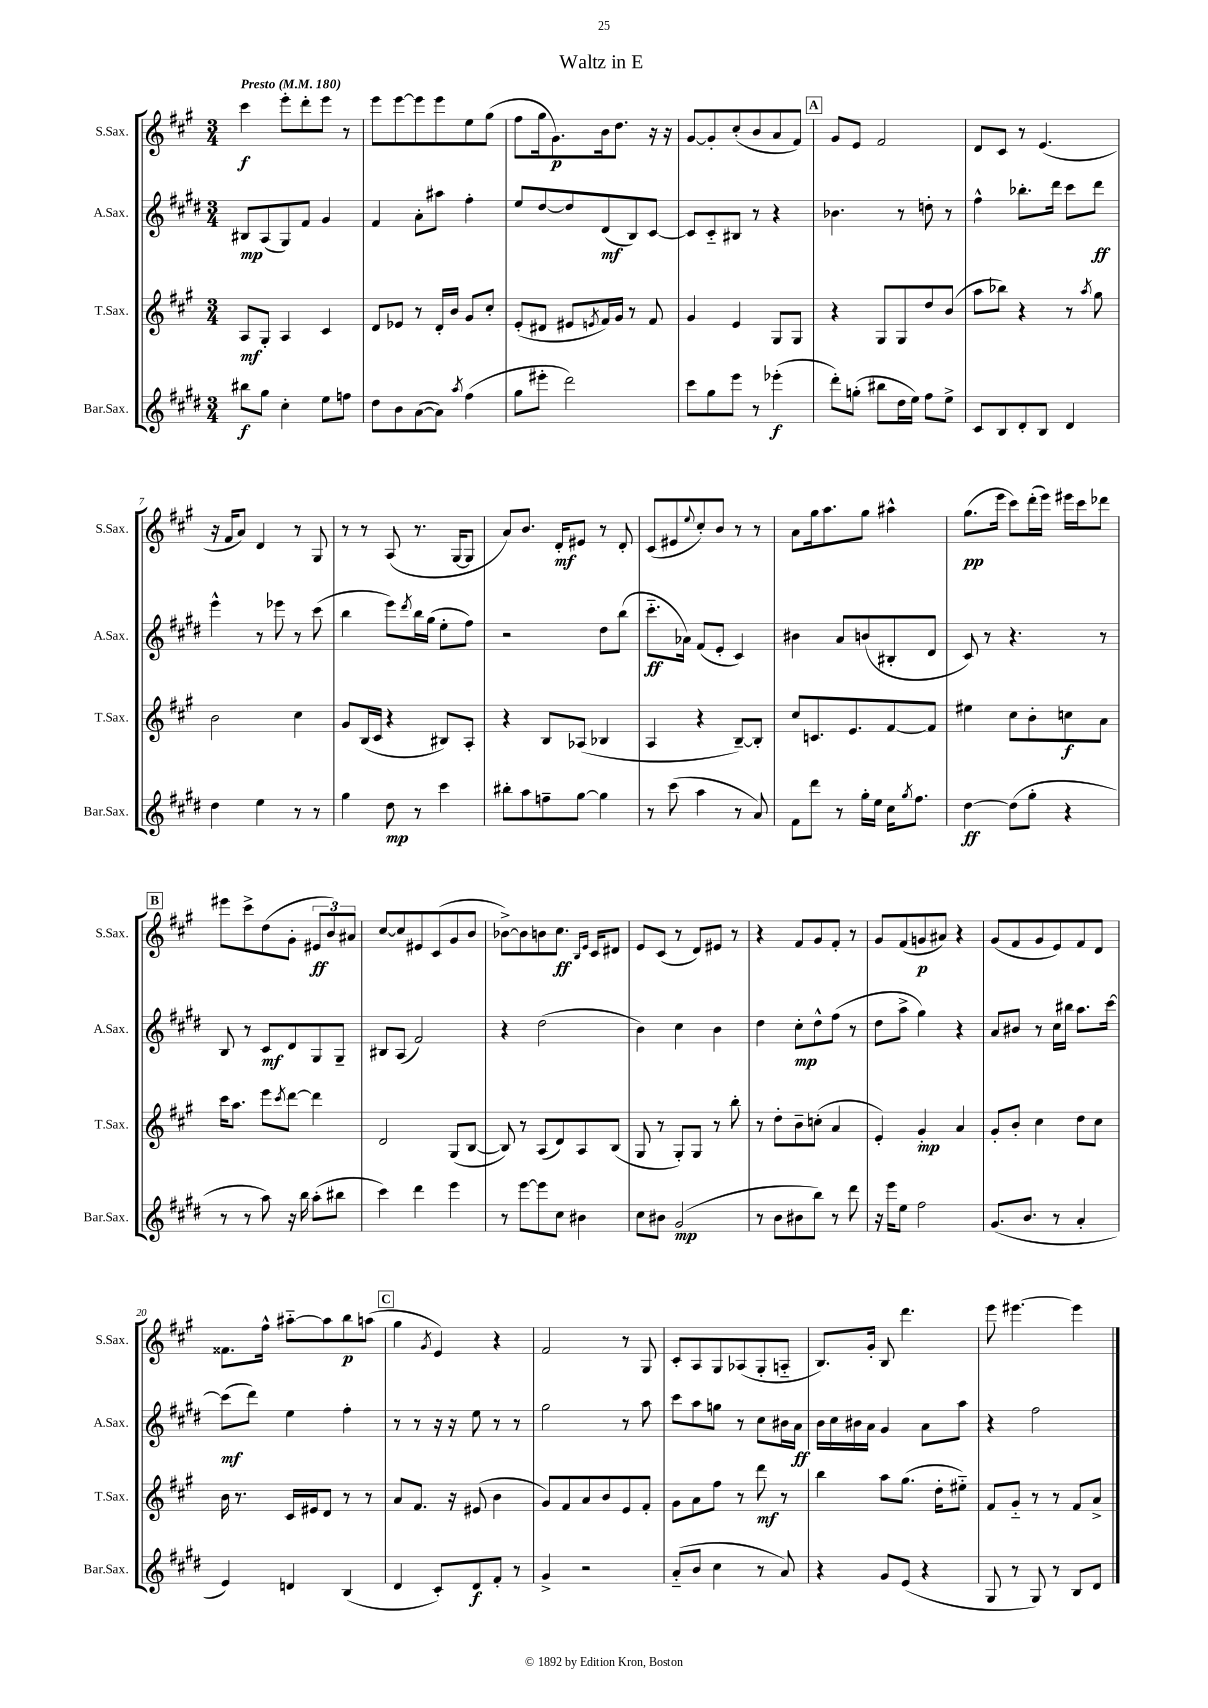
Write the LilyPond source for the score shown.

\header { title = "Waltz in E" }
<<
\new StaffGroup <<
\new Staff = "s0" \with { instrumentName = "S.Sax." shortInstrumentName = "S.Sax." } {
    \clef treble \key a \major \numericTimeSignature \time 3/4 \tempo "Presto" 4 = 180
    cis'''4\f e'''8-. d'''8-. e'''8 r8 |
    e'''8 e'''8~ e'''8 e'''8 e''8 gis''8( |
    fis''8 gis''16 gis'8.\p) b'16 d''8. r16 r16 |
    gis'8~ gis'8-. cis''8-.( b'8 a'8 fis'8) |
    \mark \markup { \box "A" } gis'8 e'8 fis'2 |
    d'8 cis'8 r8 e'4.( |
    r16 fis'16 a'8) d'4 r8 gis8 |
    r8 r8 a8( r8. gis16~ gis8 |
    a'8) b'8. d'16-.\mf eis'8 r8 d'8-. |
    cis'8( eis'8 \appoggiatura { e''8 } cis''8-.) b'8 r8 r8 |
    a'8 gis''16 a''8. gis''8 ais''4-^ |
    gis''8.\pp( e'''16 cis'''8) d'''16-.( e'''16) eis'''16 cis'''16 des'''8 |
    \mark \markup { \box "B" } eis'''8 cis'''8-> d''8( gis'8-. \tuplet 3/2 { eis'8\ff b'8) ais'8 } |
    cis''8~ cis''8 eis'8 cis'8( gis'8 b'8 |
    bes'8~->) bes'8 b'8 cis''8.\ff \grace { b16 e'16 } cis'16 dis'8 |
    e'8 cis'8( r8 d'8) eis'8 r8 |
    r4 fis'8 gis'8 fis'8-. r8 |
    gis'8 fis'8( g'8\p ais'8) r4 |
    gis'8( fis'8 gis'8 e'8) fis'8 d'8 |
    fisis'8. fis''16-^ ais''8~-_ ais''8 b''8\p a''8( |
    \mark \markup { \box "C" } gis''4 \acciaccatura { gis'8 } e'4) r4 |
    fis'2 r8 gis8 |
    cis'8-. a8 gis8 aes8( gis8-. a8-_ |
    b8.) gis'16-. b8 d'''4. |
    e'''8 eis'''4.~ eis'''4 \bar "|." |
}
\new Staff = "s1" \with { instrumentName = "A.Sax." shortInstrumentName = "A.Sax." } {
    \clef treble \key e \major \numericTimeSignature \time 3/4
    bis8\mp a8( gis8) fis'8 gis'4 |
    fis'4 a'8-. ais''8 fis''4-. |
    e''8 dis''8~ dis''8 dis'8\mf( b8) cis'8~ |
    cis'8 cis'8-_ bis8 r8 r4 |
    \mark \markup { \box "A" } bes'4. r8 d''8-. r8 |
    fis''4-^ bes''8.-. dis'''16 cis'''8 dis'''8\ff |
    e'''4-^ r8 ees'''8 r8 cis'''8( |
    b''4 e'''8) \acciaccatura { dis'''8 } b''16 gis''16( e''8-. fis''8) |
    r2 dis''8 b''8( |
    cis'''8.-_\ff aes'16) fis'8( e'8-. cis'4) |
    bis'4 a'8 b'8( bis8-. dis'8 |
    cis'8) r8 r4. r8 |
    \mark \markup { \box "B" } b8 r8 cis'8\mf dis'8 gis8 gis8-- |
    bis8 a8( fis'2) |
    r4 dis''2( |
    b'4) cis''4 b'4 |
    dis''4 cis''8-.\mp dis''8-^ fis''8( r8 |
    dis''8 a''8-> gis''4) r4 |
    a'8 bis'8 r8 cis''16 bis''16 a''8. cis'''16~ |
    cis'''8\mf( dis'''8) e''4 fis''4-. |
    \mark \markup { \box "C" } r8 r8 r16 r16 e''8 r8 r8 |
    gis''2 r8 a''8 |
    cis'''8 a''8 g''8 r8 cis''8 bis'16 a'16\ff |
    b'16 cis''16 bis'16 a'16 gis'4 a'8 a''8 |
    r4 fis''2 \bar "|." |
}
\new Staff = "s2" \with { instrumentName = "T.Sax." shortInstrumentName = "T.Sax." } {
    \clef treble \key a \major \numericTimeSignature \time 3/4
    a8\mf gis8-. a4 cis'4 |
    d'8 ees'8 r8 d'16-. b'16 gis'8 cis''8-. |
    e'8-.( dis'8 eis'8 \acciaccatura { e'8 } fis'16) gis'16 r8 fis'8 |
    gis'4 e'4 gis8 gis8 |
    \mark \markup { \box "A" } r4 gis8 gis8 d''8 b'8( |
    a''8 bes''8) r4 r8 \acciaccatura { a''8 } gis''8 |
    b'2 cis''4 |
    gis'8 b16( cis'16 r4 bis8) a8-. |
    r4 b8 aes8( bes4 |
    a4 r4 b8~--) b8-. |
    cis''8 c'8. e'8. fis'8~ fis'8 |
    eis''4 cis''8 b'8-. c''8\f a'8 |
    \mark \markup { \box "B" } cis'''16 a''8. e'''8 \acciaccatura { cis'''8 } d'''8~ d'''4 |
    d'2 gis8( b8~ |
    b8) r8 a8( d'8) a8 b8( |
    gis8 r8 gis8-.) gis8 r8 b''8-. |
    r8 d''8-. b'8-- c''8-.( a'4 |
    e'4-.) gis'4-.\mp a'4 |
    gis'8-. b'8-. cis''4 d''8 cis''8 |
    b'16 r8. cis'16 eis'16 d'8 r8 r8 |
    \mark \markup { \box "C" } a'8 fis'8. r16 eis'8( b'4 |
    gis'8) fis'8 a'8 b'8 e'8 fis'8-. |
    gis'8 a'8 fis''8 r8 d'''8\mf r8 |
    b''4 a''8 gis''8.( d''16-. eis''8-_) |
    fis'8 gis'8-_ r8 r8 fis'8 a'8-> \bar "|." |
}
\new Staff = "s3" \with { instrumentName = "Bar.Sax." shortInstrumentName = "Bar.Sax." } {
    \clef treble \key e \major \numericTimeSignature \time 3/4
    bis''8\f gis''8 cis''4-. e''8 f''8 |
    dis''8 b'8 a'8~( a'8) \acciaccatura { a''8 } fis''4( |
    gis''8 eis'''8-. dis'''2) |
    cis'''8 gis''8 e'''8 r8 ees'''4-.\f( |
    \mark \markup { \box "A" } dis'''8-.) g''8-.( bis''8 dis''16 e''16) fis''8 e''8-> |
    cis'8 b8 dis'8-. b8 dis'4 |
    dis''4 e''4 r8 r8 |
    gis''4 dis''8\mp r8 cis'''4 |
    bis''8-. a''8 f''8-- gis''8~ gis''4 |
    r8 cis'''8( a''4 r8 a'8) |
    fis'8 dis'''8 r8 gis''16-. e''16 cis''16 \acciaccatura { gis''8 } fis''8. |
    dis''4~\ff dis''8( gis''8-. r4 |
    \mark \markup { \box "B" } r8 r8 a''8) r16 b''16 a''8-.( bis''8 |
    cis'''4) dis'''4 e'''4 |
    r8 e'''8~ e'''8 cis''8 bis'4 |
    cis''8 bis'8 gis'2\mp( |
    r8 b'8 bis'8 b''8) r8 dis'''8 |
    r16 e'''16 e''8 fis''2 |
    gis'8.( b'8. r8 a'4-. |
    e'4) d'4 b4( |
    \mark \markup { \box "C" } dis'4 cis'8-.) dis'8\f fis'8-. r8 |
    gis'4-> r2 |
    a'8-_( b'8 cis''4 r8 a'8) |
    r4 gis'8 e'8( r4 |
    gis8 r8 gis8) r8 b8 dis'8 \bar "|." |
}
>>
>>
